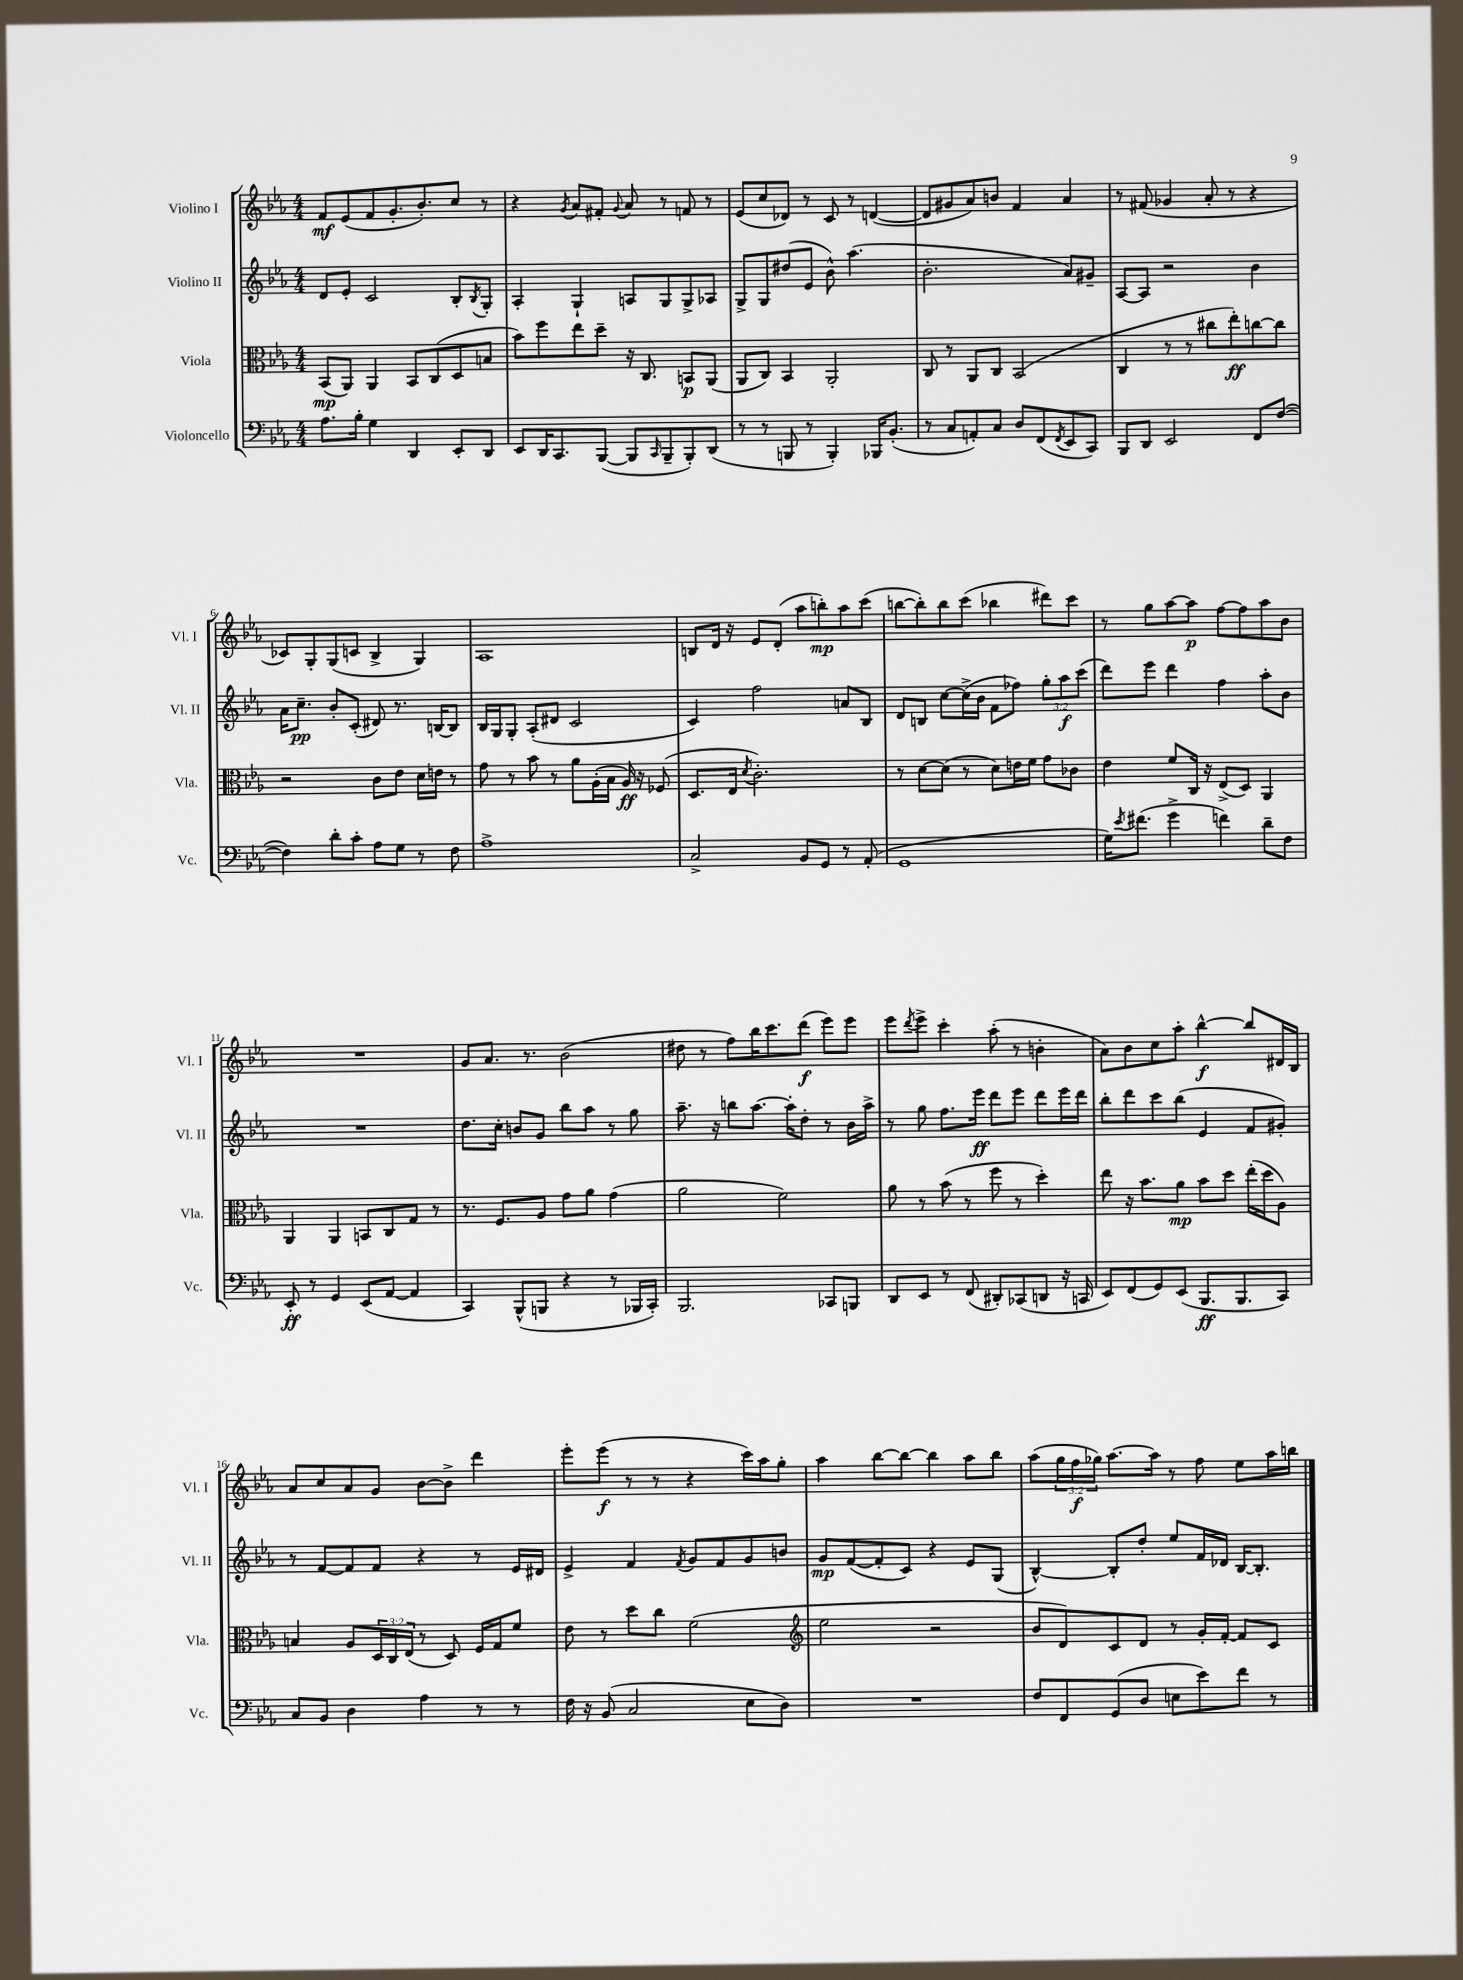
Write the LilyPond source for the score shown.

<<
\new StaffGroup <<
\new Staff = "s0" \with { instrumentName = "Violino I" shortInstrumentName = "Vl. I" } {
    \clef treble \key ees \major \numericTimeSignature \time 4/4 \override Staff.TupletNumber.text = #tuplet-number::calc-fraction-text
    f'8\mf ees'8( f'8 g'8.-. bes'8.-.) c''8 r8 |
    r4 \acciaccatura { g'8 } aes'8 fis'8-. \appoggiatura { g'8 } aes'8 r8 f'8 r8 |
    ees'8( c''8 des'8) r8 c'8 r8 d'4~( |
    d'8 gis'8 aes'8) b'8 f'4 aes'4 |
    r8 fis'8( ges'4 aes'8-. r8 r4 |
    ces'8) g8-. g8( c'8 bes4-> g4) |
    aes1 |
    b8 d'16 r16 ees'8 d'8-.( aes''8 b''8-.\mp) aes''8 c'''8( |
    b''8~ b''8-.) b''8 c'''8( bes''4 dis'''8) c'''8 |
    r8 g''8 aes''8~ aes''8\p f''8~ f''8 aes''8 bes'8 |
    R1 |
    g'8 aes'8. r8. bes'2( |
    dis''8 r8 f''8) bes''16 c'''8. d'''8\f( ees'''8) ees'''8 |
    ees'''8 \acciaccatura { d'''8 } ees'''8-> c'''4-. aes''8-.( r8 b'4-. |
    aes'8) bes'8 c''8 aes''8-. bes''4~-^\f bes''8 dis'16 bes16 |
    aes'8 c''8 aes'8 g'8 bes'8~ bes'8-> d'''4 |
    ees'''8-. ees'''8\f( r8 r8 r4 c'''16) aes''16 g''8-. |
    aes''4 bes''8~ bes''8~ bes''4 aes''8 bes''8 |
    aes''8( \tuplet 3/2 { g''16 f''16\f ges''16) } aes''8.~ aes''16 r8 f''8 ees''8 aes''16 b''16 \bar "|." |
}
\new Staff = "s1" \with { instrumentName = "Violino II" shortInstrumentName = "Vl. II" } {
    \clef treble \key ees \major \numericTimeSignature \time 4/4 \override Staff.TupletNumber.text = #tuplet-number::calc-fraction-text
    d'8 ees'8-. c'2 bes8-. \acciaccatura { bes8 } g8-. |
    aes4-. g4-! a8 g8 g8-> aes8 |
    g8-> g8 dis''8( ees'8 bes'8-^) aes''4.( |
    bes'2.-. aes'8) gis'8-- |
    aes8~ aes8 r2 bes'4 |
    aes'16 c''8.--\pp bes'8-. c'8-.( dis'8) r8. b16~ b8 |
    bes16 g16 g8-. aes8-.( dis'8 c'2 |
    c'4) f''2 a'8 bes8 |
    d'8 b8 c''8~ c''16->( bes'16 f'8 fes''8) \tuplet 3/2 { g''8-. aes''8\f c'''8( } |
    d'''8) ees'''8 d'''4 f''4 aes''8-. bes'8 |
    R1 |
    d''8. c''16-. b'8 g'8 bes''8 aes''8 r8 g''8 |
    aes''8.-- r16 b''8 aes''8.~ aes''16-. d''8-. r8 bes'16 aes''16-> |
    r8 g''8 f''8. ees'''16\ff d'''8 ees'''8 d'''8 ees'''16 d'''16 |
    bes''8-. d'''8 c'''8 bes''8( ees'4 f'8 gis'8-.) |
    r8 f'8~ f'8 f'8 r4 r8 ees'16 dis'16 |
    ees'4-> f'4 \acciaccatura { f'8 } g'8 f'8 g'8 b'8 |
    g'8\mp f'8~( f'8-. c'8) r4 ees'8 g8( |
    bes4~-^) bes8-. d''8-. ees''8 f'16 des'16 bes16~ bes8.-. \bar "|." |
}
\new Staff = "s2" \with { instrumentName = "Viola" shortInstrumentName = "Vla." } {
    \clef alto \key ees \major \numericTimeSignature \time 4/4 \override Staff.TupletNumber.text = #tuplet-number::calc-fraction-text
    bes,8\mp( aes,8) aes,4 bes,8 c8( d8 b8 |
    bes'8) f''8 ees''8 d''8-- r16 c8. b,8\p aes,8( |
    aes,8 c8) bes,4 aes,2-. |
    c8 r8 aes,8 c8 bes,2( |
    c4 r8 r8 cis''8 ees''8-.\ff) c''8~ c''8 |
    r2 c'8 ees'8 d'16 e'16 r8 |
    g'8 r8 bes'8 r8 aes'8 aes16-.( bes16 aes16\ff) r16 fes8( |
    d8. ees16 \acciaccatura { d'8 } c'2.-.) |
    r8 d'8~ d'8( r8 d'8) e'16 f'16 g'8 ces'8 |
    ees'4 f'8 c16 r16 ees8->( d8) aes,4 |
    aes,4 aes,4 b,8 c8 g8 r8 |
    r8. f8. aes8 g'8 aes'8 g'4( |
    aes'2 f'2) |
    aes'8 r8 bes'8( r8 f''8 r8 d''4-.) |
    ees''8 r16 bes'8. aes'8\mp bes'8 d''8 ees''16-.( d''16 aes8) |
    b4 aes8 \tuplet 3/2 { d16 c16 ees16( } r8 d8) f16 g16 f'8 |
    ees'8 r8 d''8 c''8 f'2( |
    \clef treble ees''2 r2 |
    bes'8 d'8) c'8 d'8 r8 g'16-. f'16~-. f'8 c'8 \bar "|." |
}
\new Staff = "s3" \with { instrumentName = "Violoncello" shortInstrumentName = "Vc." } {
    \clef bass \key ees \major \numericTimeSignature \time 4/4
    aes8. bes16-. g4 d,4 ees,8-. d,8 |
    ees,8 d,16 c,8. bes,,8~( bes,,8 \grace { c,16 } bes,,8-- bes,,8-.) d,8( |
    r8 r8 b,,8 r8 b,,4-.) bes,,16 bes,8.-.( |
    r8 c8 a,8-.) c8 d8 f,8( \acciaccatura { f,8 } ees,8 c,8) |
    bes,,8 d,8 ees,2 f,8 f8~( |
    f4) d'8-. c'8-. aes8 g8 r8 f8 |
    aes1-> |
    c2-> bes,8 g,8 r8 aes,8-.( |
    g,1 |
    g16) \acciaccatura { ees'8 } fis'8.( g'4-> f'4) d'8-- f8 |
    ees,8-.\ff r8 g,4 ees,8( aes,8~ aes,4 |
    c,4) bes,,8-^( b,,8 r4 r8 bes,,16 c,16-.) |
    bes,,2. ces,8 b,,8 |
    d,8 ees,8 r8 f,8( dis,8-.) ces,8( d,8 r16 c,16 |
    ees,8) f,8( g,8) ees,8( bes,,8.\ff bes,,8. c,8) |
    c8 bes,8 d4 aes4 r8 r8 |
    f16 r16 bes,8( c2 ees8 d8) |
    R1 |
    f8 f,8 g,8( d8 e8 ees'8) f'8 r8 \bar "|." |
}
>>
>>
